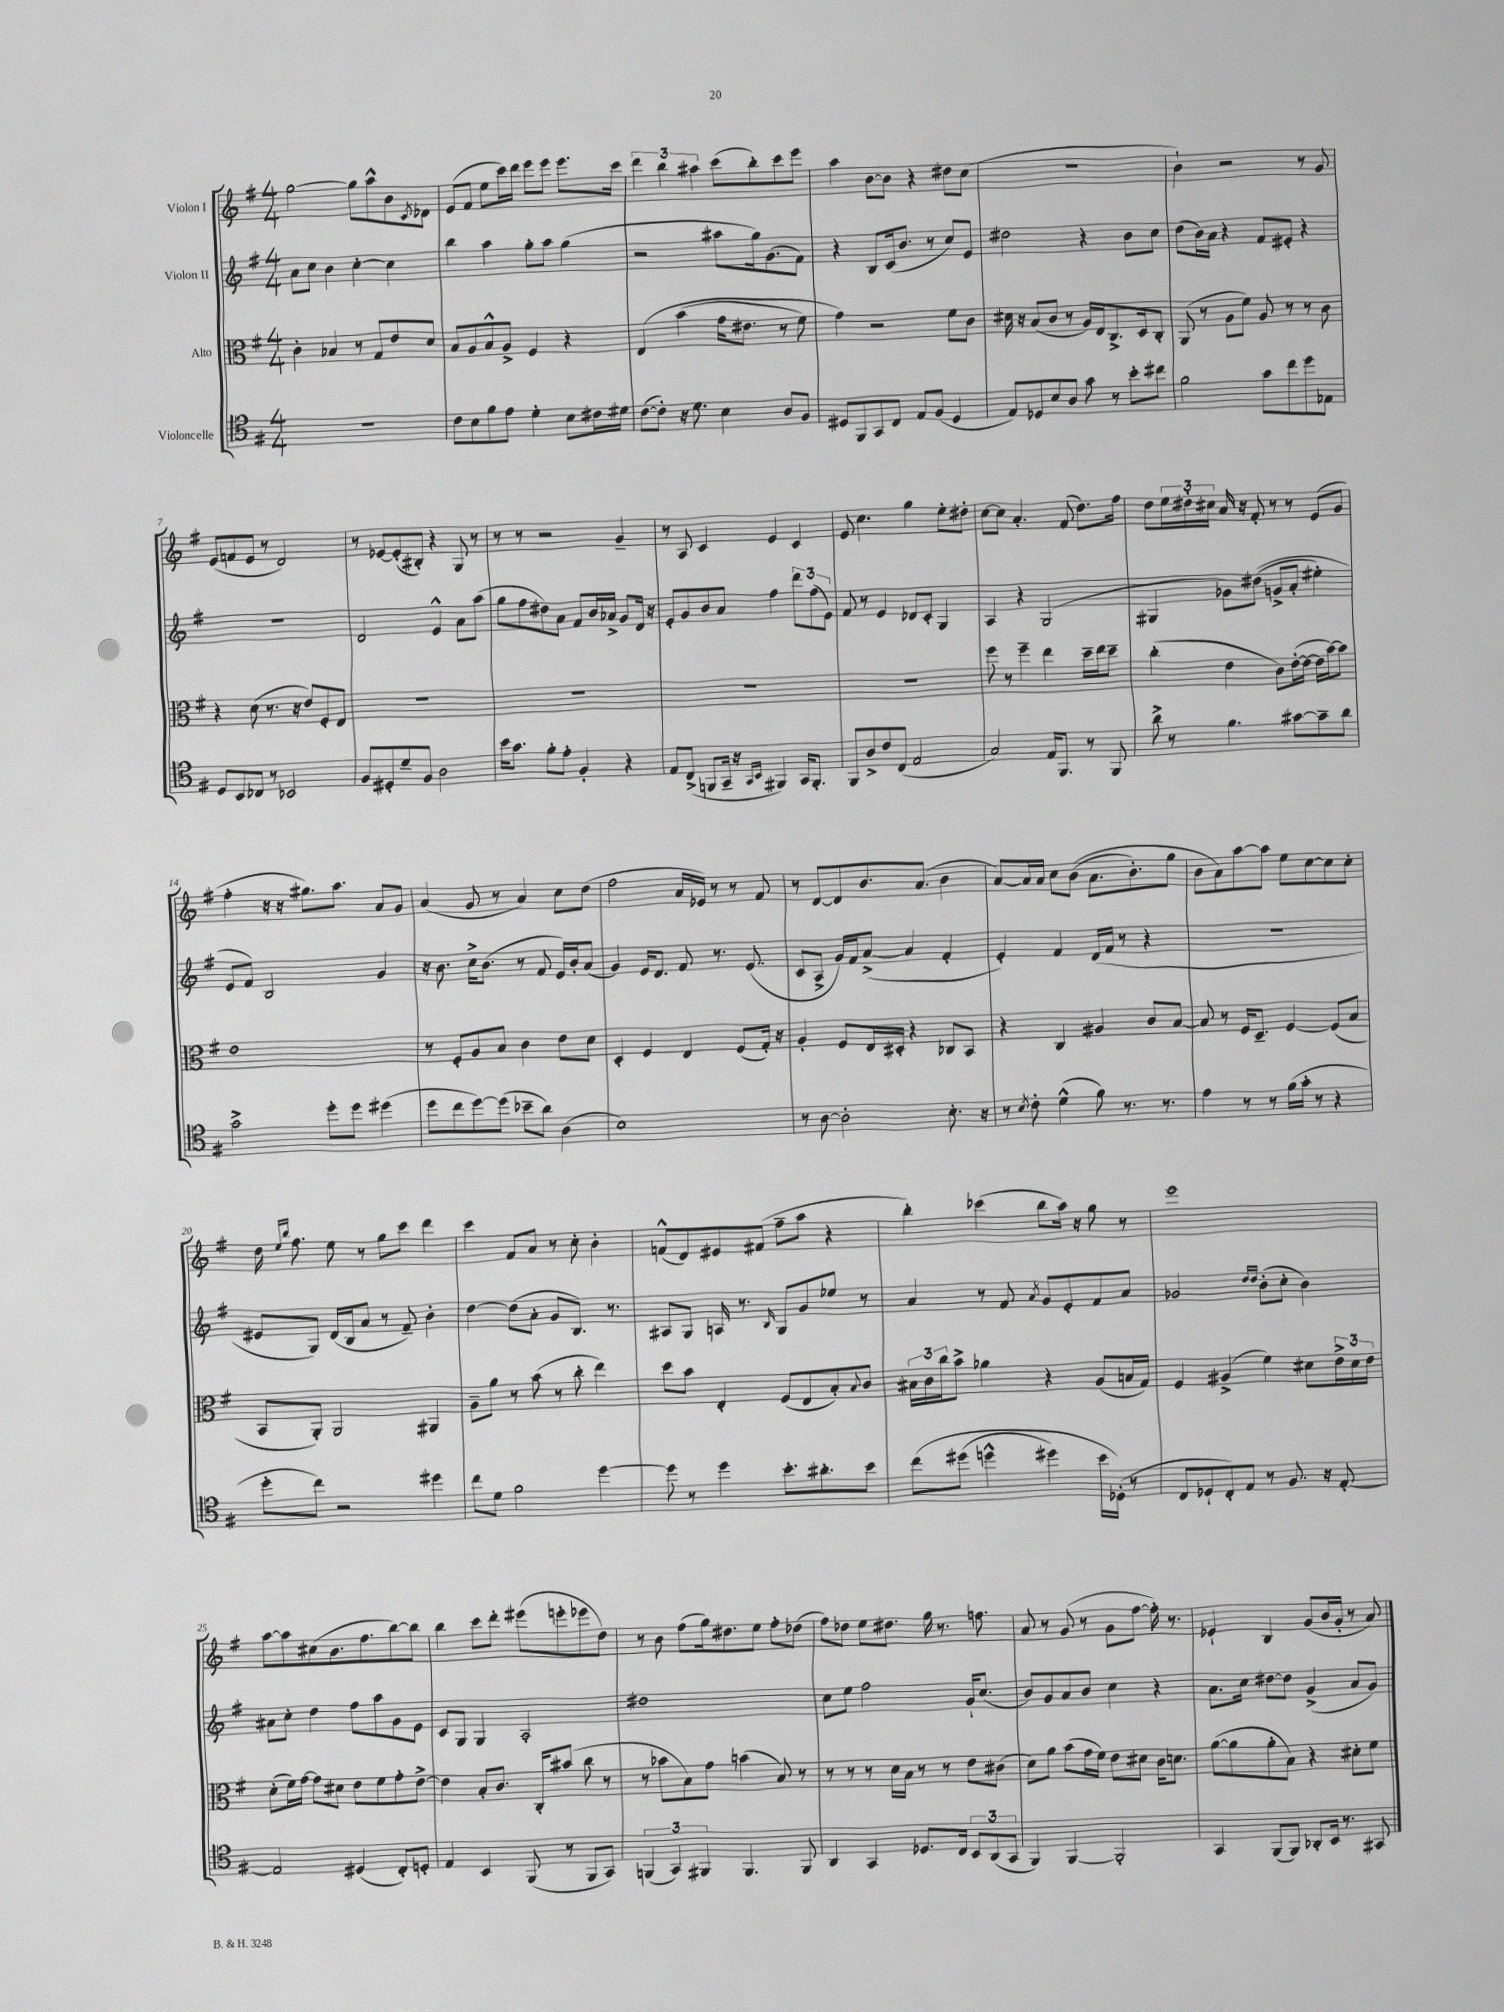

**kern	**kern	**kern	**kern
*part4	*part3	*part2	*part1
*staff4	*staff3	*staff2	*staff1
*I"Violoncelle	*I"Alto	*I"Violon II	*I"Violon I
*clefC4	*clefC3	*clefG2	*clefG2
*k[f#]	*k[f#]	*k[f#]	*k[f#]
*M4/4	*M4/4	*M4/4	*M4/4
=1	=1	=1	=1
1r	4c'\	8a\L	[2gg\
.	.	8cc\J	.
.	4B-X/	4b\	.
.	8r	[4cc'\	8gg\L]
.	8G/L	.	8aa^^\
.	8e/	4cc\]	8b\
.	.	.	8qc/
.	8d/J	.	8d-X\J
=2	=2	=2	=2
8c\L	8B/L	4bb\	(8e/L
8B\	8A/	.	8f#/J
8f#\	8B^^/	4aa\	8ee\L
8e\J	8A^/J	.	16ccc\L)
.	.	.	16ddd\JJ
4d'\	4F#/	8gg'\L	8eee\L
.	.	8aa\J	8eee\J
8B\L	4r	(4gg\	8.eee\L
16c#X\L	.	.	.
16d#X\JJ	.	.	16ccc\Jk
=3	=3	=3	=3
([8c\L	(4E/	2r	6ddd\
8c'\J])	.	.	.
.	.	.	6bb\
16r	(4b\	.	.
8.d\	.	.	.
.	.	.	6aa#X\
4B\	16g\KL	8aa#X\L	(8ccc\L
.	8.e#X\J	.	.
.	.	16gg\k)	8bb'\)
.	.	(8.g\	.
8A/L	8r	.	8ccc\
8F#/J	8f#\)	8f#\J)	8eee\J
=4	=4	=4	=4
8D#X/L	4g\)	4r	4aa\
8FF#/	.	.	.
8GG/	2r	8B/L	[8b\L
8C/J	.	(16c/k	8b\J]
.	.	8.b/J	.
8E/L	.	.	4r
(8F#/J	.	8r	.
4D#/	8f#\L	8cc/L)	8dd#X\L
.	8c\J	8e/J	(8cc\J
=5	=5	=5	=5
8E/L)	16d#X\	2dd#X\	1r
.	16r	.	.
8D-X/	(8B/L	.	.
8B/	8c/J	.	.
8A/J	8r	.	.
8g\	16A/LL)	4r	.
.	16E/J	.	.
8r	8.C^/	.	.
8b'\L	.	8b\L	.
.	16D/k	.	.
8cc#X\J	8C'/J	8cc\J	.
=6	=6	=6	=6
2f#\	(8AA/	(8dd\L	4b`\)
.	8r	16b\L)	.
.	.	16a\JJ	.
.	8A\L	4r	2r
.	8f#\J)	.	.
8g\L	8A/	8f#/L	.
8cc\	8r	8e#X'/J	.
8dd\	8r	4r	8r
8E-X\J	8c\	.	8g/
!!LO:LB:g=z
=7	=7	=7	=7
8D/L	4r	1r	(8e/L
8BB/	.	.	8fn/
8C-X/J	(8d\	.	8e/J
8r	8.r	.	8r
2BB-X/	.	.	2d/)
.	16r	.	.
.	8e/L)	.	.
.	8F#'/	.	.
.	8E/J	.	.
=8	=8	=8	=8
8F#/L	1r	2d/	8r
8D#X'/	.	.	[8e-X/L
8d~/	.	.	(8e-'/]
8F#/J	.	.	8B#X'/J)
2A\	.	4e^^/	4r
.	.	8a\L	8G/
.	.	(8aa\J	8r
=9	=9	=9	=9
16b\KL	1r	8gg\L	8r
8.g\J	.	.	.
.	.	8ff#\	8r
8f#'\L	.	8dd#X\)	2r
8e'\J	.	8a\J	.
4F#'/	.	8f#/L	.
.	.	16b/L	.
.	.	16a-X^/JJ	.
4r	.	8g/L	4g~/
.	.	16d/Jk	.
.	.	16r	.
=10	=10	=10	=10
8E/L	1r	8e'/L	8r
(8C^/J	.	8g/	8A/
8FFn/L	.	8b/	4c/
16GG~/Jk	.	8a/J	.
16r	.	.	.
16qqGG/LL	.	.	.
16qqBB/JJ	.	.	.
4FF#X/)	.	4ff#\	4e/
16GG/KL	.	12ddd\L	4c/
8.FF#'/J	.	.	.
.	.	(12ff#\	.
.	.	12e\J)	.
=11	=11	=11	=11
8FF#/L	1r	8f#/	8e/
8A^/	.	8r	4.cc\
8c/	.	4e/	.
(8C/J	.	.	.
2E/	.	8d-X/L	4gg\
.	.	8c'/J	.
.	.	4G/	8ee'\L
.	.	.	8dd#X'\J
=12	=12	=12	=12
2G/)	8ff#\	4A/	[8cc\L
.	8r	.	8cc\J]
.	4ff#~\	4r	4.a'/
16E/KL	4ee\	(2G/	.
8.FF#/J	.	.	.
.	.	.	(8f#/
8r	16dd~\LL	.	8.dd\L)
.	16ee\J	.	.
8FF#/	8dd~\J	.	.
.	.	.	16ff#\Jk
=13	=13	=13	=13
8a^\	(4cc'\	4G#X/	8dd\L
8r	.	.	24ee\L
.	.	.	24dd#X'\
.	.	.	24cc#X\JJ
4.f#\	4e\	8g-X\L)	16a/
.	.	.	16r
.	.	((8dd#X\J	8f#'/
.	8c\L)	8gn^/L	8r
[8g#X\L	([16e'\L	8a'/J	8r
.	16e\JJ_	.	.
8g#~\]	16e\LL]	4ee#X'\)	(8e/L
.	[16b\J)	.	.
8a\J	8b\J]	.	8g/J
!!LO:LB:g=z
=14	=14	=14	=14
2g^\	1e	8e/L	4ff#'\
.	.	8f#/J)	.
.	.	2B/	16r
.	.	.	16r
.	.	.	8.gg#X\L)
8dd'\L	.	.	.
.	.	.	8.aa\J
8dd\J	.	.	.
(4dd#X\	.	4g/	8a/L
.	.	.	8g/J
=15	=15	=15	=15
8dd\L	8r	16r	(4a/
.	.	8.b\	.
8cc\	8F#'/L	.	.
[8dd\)	8A/	16cc^\KL	8g/
.	.	(8.b\J	.
(8dd\J]	8B/J	.	8r
8b-X~\L	4c\	8r	4a/)
8a\J)	.	8f#/	.
(4A\	8e\L	16e/LL)	8cc\L
.	.	16b'/J	.
.	8d\J	(8a/J	(8dd\J
=16	=16	=16	=16
1B)	4D'/	4g/)	2ff#\
.	4F#/	16e/KL	.
.	.	8.d/J	.
.	4E/	8f#/	16a/LL
.	.	.	16e-X/JJ)
.	.	8.r	8r
.	(8F#/L	.	8r
.	.	(8.e/	.
.	16G'/Jk)	.	8f#/
.	16r	.	.
=17	=17	=17	=17
8r	4A'/	8c/L	8r
[8A\	.	8A^/J	[8d/L
2A'\]	8F#/L	16g/LL)	8d/]
.	.	16f#/J	.
.	16E/L	([8a^/J	8.b/
.	16D#X'/JJ	.	.
.	4r	4a/]	.
.	.	.	(8.a/J
8.B'\	8C-X/L	4f#'/	4b\
.	8BB/J	.	.
16r	.	.	.
=18	=18	=18	=18
8r	4r	4e'/)	[8a/L)
8qB/	.	.	.
8c'\	.	.	16a/L]
.	.	.	16a/JJ
(4d^^\	4C/	4f#/	8cc\L
.	.	.	((8b\J
8f#\)	4A#X/	(16d/LL	8.a\L
.	.	16f#/JJ	.
8.r	.	8r	.
.	.	.	8.b'\)
.	8c/L	4r	.
8.r	.	.	.
.	[8B/J	.	8gg\J
=19	=19	=19	=19
4e\	8B/]	1r	8b\L
.	8r	.	8a\)
8r	16F#/KL	.	[8aa\
.	8.D~/J	.	.
8r	.	.	8aa\J]
(16f#\LL	[4F#/	.	8ee\L
16g'\JJ	.	.	.
8r	.	.	[8cc\
4r	(8F#/L]	.	8cc\]
.	8B/J	.	8cc'\J
!!LO:LB:g=z
=20	=20	=20	=20
8dd'\L	8BB/L	8e#X/L	16dd\
.	.	.	16qqee/LL
.	.	.	16qqbb/JJ
.	.	.	8.ff#\
8cc\J)	8AA'/J)	8G/J)	.
2r	2AA/	(16d/LL	8ee\
.	.	16B/J	.
.	.	8a/J	8r
.	.	8r	8gg\L
.	.	8f#~/)	8ccc\J
4dd#X\	4AA#X/	4b'\	4ddd\
=21	=21	=21	=21
8cc\L	8A~\L	[4dd\	4ccc\
8d\J	8a\J	.	.
2f#\	8r	(8dd\L]	8f#/L
.	(8b\	8a'\J	8a/J
.	8r	8g/L	8r
.	8cc'\	8.B/J)	8cc'\
[4dd\	4ee\)	.	4b'\
.	.	8.r	.
=22	=22	=22	=22
8dd\]	8dd\L	8A#X/L	(8fn^^/L
8r	8b\J	8G/J	8d/)
4dd\	4E'/	16An/	8e#X/
.	.	8.r	.
.	.	.	(8f#X/J
.	.	16qqB/	.
8.b'\L	(8F#/L	8G/L	8ff#~\L
.	8E/	8g/	8aa\J
8.a#X'\	.	.	.
.	8B'/)	8ee-X/J	4r
.	8qqB/	.	.
8b\J	8c/J	8r	.
=23	=23	=23	=23
(8cc\L	24B#X\LL	4a/	4bb'\)
.	24c\	.	.
.	24cc\J	.	.
(8dd#X\J	8b^\J	.	.
4ddn^^\	4a-X\	8r	(4ccc-X\
.	.	8f#/	.
.	.	8qa/	.
4dd#X\)	4r	8g/L	8bb\L
.	.	8e'/	16aa\Jk)
.	.	.	16r
16b\LL	(8A/L	8f#/	8gg\
(16D-X'\JJ)	.	.	.
8r	16Bn/L	8a/J	8r
.	16G/JJ)	.	.
=24	=24	=24	=24
8C/L	4F#/	2g-X/	1eee
8D-X`/	.	.	.
8C'/)	(4A#X^/	.	.
8E/J	.	.	.
.	.	16qqdd/LL	.
.	.	16qqdd/JJ	.
8r	4f#\)	(8b'\L	.
8.F#/	.	8cc'\J	.
.	8d#X\L	4b\)	.
16r	.	.	.
[8E'/	24e^\L	.	.
.	24d#\	.	.
.	24e\JJ	.	.
!!LO:LB:g=z
=25	=25	=25	=25
2E/]	(8d'\L	8a#X\L	[8aa\L
.	16f#\L)	8cc'\J	8aa\]
.	[16g\JJ	.	.
.	8g\L]	4dd\	(8cc#X\
.	8d#X\J	.	8.b\
(4D#X/	8e\L	8ff#\L	.
.	.	.	8.ff#\
.	8f#\	8aa\	.
8C'/L)	8g'\	8g\	[8bb\)
8Dn'/J	[8e^\J	8e\J	8bb\J]
=26	=26	=26	=26
4E/	4e\]	8c/L	4bb\
.	.	8G/J	.
4BB/	8B'/L	4G/	8ccc\L
.	8.c/J	.	8ddd'\J
(8FF#/	.	2A'/	(8eee#X\L
.	16C'/KL	.	.
8r	(8b#X/J	.	8eeen'\
8FF#/L	8cc\	.	8eee-X\
8GG/J)	8r	.	8dd\J)
=27	=27	=27	=27
(6FFn/	8r	1dd#X	8r
.	8b-X\L	.	8b\
6GG/)	.	.	.
.	8B\)	.	(8ff#\L
6FF#X/	.	.	.
.	8g\J	.	16gg\k)
.	.	.	8.dd#X\
4.FF#/	(4bn\	.	.
.	.	.	8ee\J
.	8B/)	.	8ff#'\L
8FF#/	8r	.	(8dd-X\J
=28	=28	=28	=28
4AA/	8r	8cc\L	8ff#\L)
.	8r	8ee\J	8dd-X\J
4GG/	8r	2ff#\	8ee\L
.	16d\LL	.	8.dd#X\J
.	16B\JJ	.	.
8.D-X/L	8r	.	.
.	.	.	16gg\
.	8r	.	8.r
16C/Jk	.	.	.
12BB/L	8e\L	16g`/KL	.
.	.	(8.cc/J	8.ffn\
(12AA/	.	.	.
.	(8c#X\J	.	.
12GG/J	.	.	.
=29	=29	=29	=29
4FF#/)	8d\L)	8b/L)	8a/
.	8a\J	8g/	8r
[4FF#/	(8b\L	8a/	(8g/
.	16g\L	8b/J	8r
.	16f#\JJ)	.	.
2FF#'/]	8e\L	4cc\	8g\L
.	8d#X\J	.	[8ff#\J
.	16c\KL	4r	16ff#'\])
.	8.dn\J	.	8.r
=30	=30	=30	=30
4GG/	([8a\L	8.a\L	4e-X`/
.	8a\]	.	.
.	.	16cc\Jk	.
(8FF#/L	8a'\	[8dd#X\L	4B/
8FF#/J)	8B\J)	8dd#\J]	.
8AA-X'/L	4r	(4g^/	(8g/L
16BB/Jk	.	.	16b/L
8.r	.	.	16g'/JJ
.	8d#X'\L	8a/L	8r
8GG#X/	8f#\J	8g/J)	8a/)
==	==	==	==
*-	*-	*-	*-
